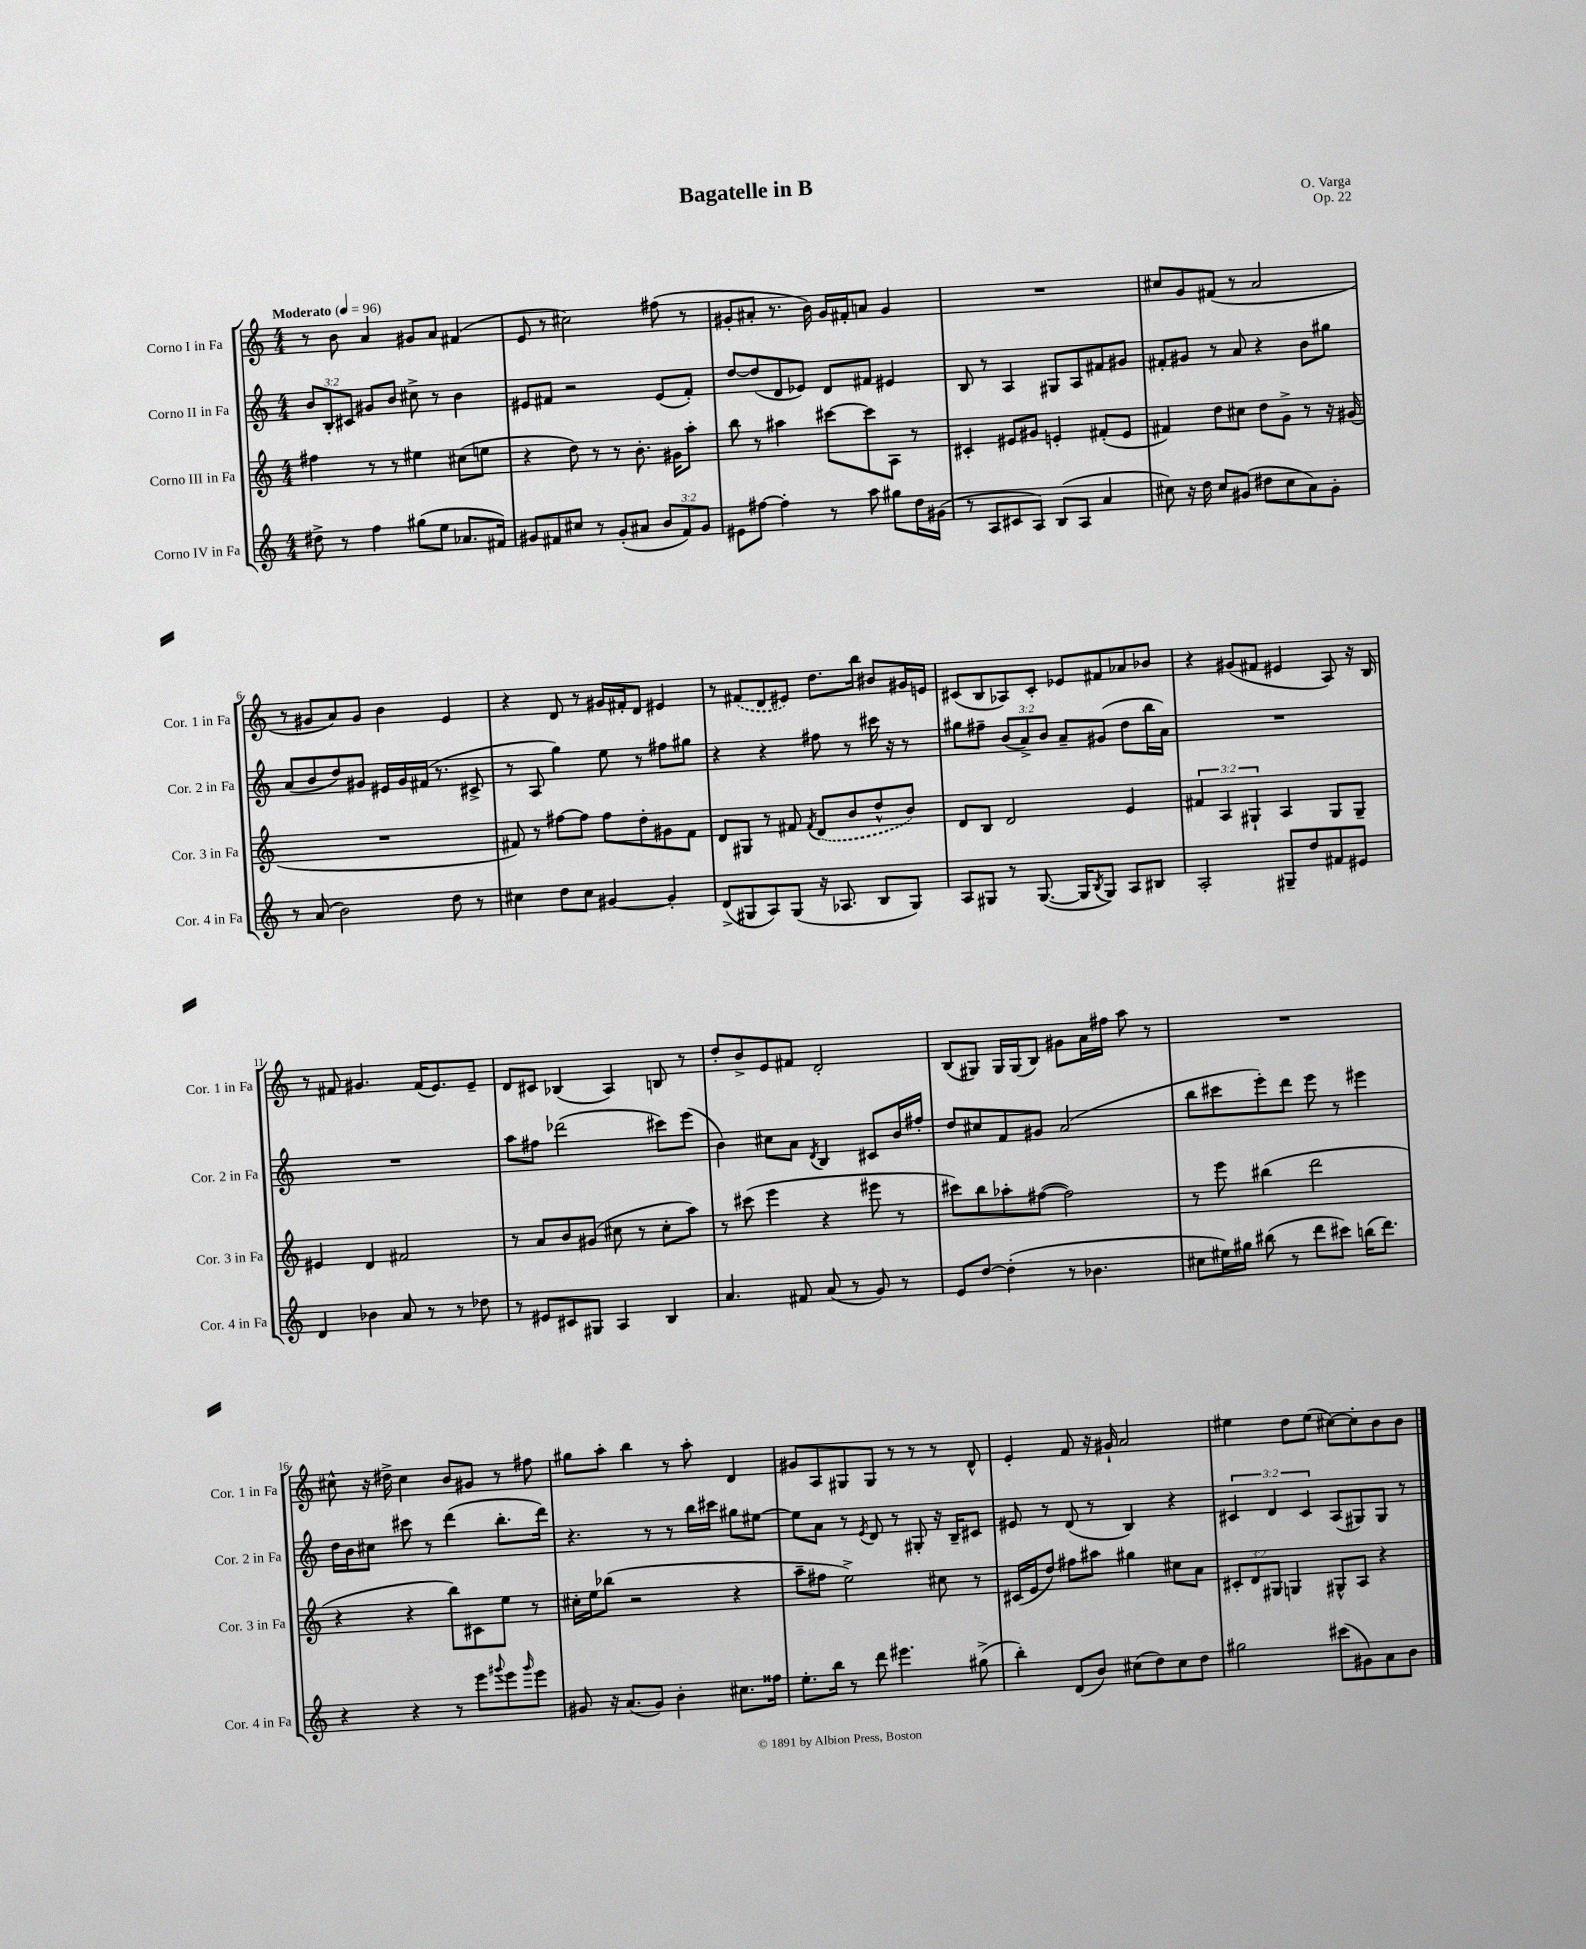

**kern	**kern	**kern	**kern
*part4	*part3	*part2	*part1
*staff4	*staff3	*staff2	*staff1
*I"Corno IV in Fa	*I"Corno III in Fa	*I"Corno II in Fa	*I"Corno I in Fa
*I'Cor. 4 in Fa	*I'Cor. 3 in Fa	*I'Cor. 2 in Fa	*I'Cor. 1 in Fa
*clefG2	*clefG2	*clefG2	*clefG2
*k[]	*k[]	*k[]	*k[]
*M4/4	*M4/4	*M4/4	*M4/4
*MM96	*MM96	*MM96	*MM96
=1	=1	=1	=1
!	!	!	!LO:TX:a:B:t=Moderato
8dd#X^\	4ff#X\	12b/L	8r
.	.	12B'/	.
8r	.	.	8b\
.	.	12c#X/J	.
4ff\	8r	8g#X/L	4a/
.	8r	8b/J	.
(8gg#X\L	4ee#X\	8cc#X^\	8g#X/L
8ee\J	.	8r	8a/J
8.a-X/L	(8cc#X\L	4b\	(4f#X/
.	8een\J	.	.
16f#X/Jk)	.	.	.
=2	=2	=2	=2
8g#X/L	4r	8e#X/L	8e/
8f#X/	.	8f#X/J	8r
8cc#X/J	8dd\)	2r	2cc#X\)
8r	8r	.	.
(8g#'/L	8r	.	.
8a#X/J	8.b'\	.	.
12b/L	.	(8e#/L	(8ff#X\
.	16g#X\KL	.	.
12f#/)	.	.	.
.	8aa'\J	8f#'/J)	8r
12g#/J	.	.	.
=3	=3	=3	=3
8e#X\L	8bb\	[8dd/L	8g#X'/L
[8ff#X\J	8r	(8dd/]	8a#X'/J
4ff#'\]	4aa#X\	8d/	8.r
.	.	8e-X/J)	.
.	.	.	16b\)
8r	[8ccc#X\L	8d/L	16g#/LL
.	.	.	16f#X'/J
8aa\	8ccc#\]	8f#X/J	8an/J
8gg#X\L	8A\J	4e#X/	4g#/
16dd\L	8r	.	.
(16g#X\JJ	.	.	.
=4	=4	=4	=4
8r	4c#X'/	8B/	1r
8A/L	.	8r	.
8c#X/	8e#X/L	4A/	.
8A/J)	8g#X/J	.	.
(8B/L	4en'/	8G#X/L	.
8A/J	.	8A/	.
4a/	(8f#X'/L	8f#X/	.
.	8e/J	8g#X/J	.
=5	=5	=5	=5
8cc#X\)	4f#X/)	8f#X'/L	8cc#X/L
16r	.	8g#X/J	8g/
16dd\	.	.	.
8cc#/L	8dd\L	8r	(8f#X/J
(8g#X/J	8cc#X\J	8a/	8r
8dd#X\L	8dd\L	4r	2a/
8cc#\	8g^\J	.	.
8a\)	8r	8b\L	.
8g#'\J	16r	8gg#X\J	.
.	(16g#X/	.	.
!!LO:LB:g=z
=6	=6	=6	=6
8r	1r	(8a/L	8r
(8a/	.	8b/	8g#X/L
2b\)	.	8dd/)	8a/)
.	.	8g#X/J	8g#/J
.	.	16e#X/LL	4b\
.	.	16g#/	.
.	.	(16f#X/JJ	.
.	.	8.r	.
8dd\	.	.	4e/
8r	.	8c#X^/	.
=7	=7	=7	=7
4cc#X\	8f#X/)	8r	4r
.	8r	8A/	.
8dd\L	[8ff#X\L	4gg\)	8d/
8cc#\J	8ff#\J]	.	8r
[4g#X/	8ff#\L	8ee\	16g#X/LL
.	.	.	16f#X'/J
.	8dd'\	8r	8d/J
4g#'/]	8g#X\	8ff#X\L	4e#X/
.	8f#\J	8gg#X\J	.
=8	=8	=8	=8
(8d^/L	8d/L	4r	8r
8G#X/	8G#X/J	.	(8f#X/L
8A/)	8r	4r	8d/
(8G#/J	8f#X/	.	8e#X/J)
.	8qf#/	.	.
16r	(8d/L	8ff#X\	8.dd\L
8.A-X/	.	.	.
.	8b/	8r	.
.	.	.	16bb\Jk
8B/L	8dd^^/	16ccc#X\	8b#X/L
.	.	16r	.
8G#/J)	8b/J)	8r	16g#X/L
.	.	.	16en/JJ
=9	=9	=9	=9
8A/L	8d/L	8gg#X\L	(8c#X/L
8G#X/J	8B/J	8ff#X~\J	8B/
8r	2d/	(12b/L	8A-X/)
.	.	12a^/)	.
([8.G#/	.	.	8c#'/J
.	.	12b/J	.
.	.	8a~/L	8e-X/L
16G#/KL]	.	.	.
8qB/	.	.	.
8G#/J)	.	(8g#X/J	8f#X/
8A/L	4e/	8dd\L	8a-X/
8B#X/J	.	16bb\L	8b-X/J
.	.	16a\JJ)	.
=10	=10	=10	=10
2A'/	6f#X/	1r	4r
.	6A/	.	.
.	.	.	(8g#X/L
.	6G#X`/	.	.
.	.	.	8f#X/J
8G#X~/L	4A/	.	4e#X/
8dd/	.	.	.
8f#X/	8G#/L	.	8A/)
8e#X/J	8G#~/J	.	16r
.	.	.	16B/
!!LO:LB:g=z
=11	=11	=11	=11
4d/	4e#X/	1r	8r
.	.	.	8f#X/
4b-X\	4d/	.	4.g#X/
8a/	2f#X/	.	.
8r	.	.	(16f#/KL
.	.	.	8.e/)
8r	.	.	.
8dd-X\	.	.	8e~/J
=12	=12	=12	=12
8r	8r	8aa\L	8d/L
8e#X/L	8a/L	8ff#X\J	8c#X/J
8c#X/	8b/	(2ddd-X\	(4B-X/
8G#X/J	(8g#X/J	.	.
4A/	8cc#X\	.	4A/)
.	8r	.	.
4B/	8cc#'\L	8ccc#X\L)	8Bn/
.	8aa\J)	(8eee\J	8r
=13	=13	=13	=13
4.a/	8r	4b\)	8dd'/L
.	(8ccc#X\	.	8b^/
.	4eee\	8cc#X\L	8e/
8f#X/	.	8a\J	8f#X/J
.	.	8qd/	.
(8a/	4r	4B/	2d'/
8r	.	.	.
8g/)	8eee#X\	8c#X/L	.
8r	8r	16b/L	.
.	.	16ff#X'/JJ	.
=14	=14	=14	=14
8e/L	8ccc#X\L)	8dd/L	(8B/L
[8dd/J	8bb\	8cc#X/	8G#X/J)
(4dd'\]	8aa-X'\	8f/	16G#/LL
.	.	.	(16G#/J
.	([8ff#X\J	8g#X/J	8B/J)
8r	2ff#\])	(2a/	8g#X\L
4.b-X\	.	.	16a\L
.	.	.	16ff#X\JJ
.	.	.	8aa\
.	.	.	8r
=15	=15	=15	=15
8cc#X\L	8r	8bb\L	1r
16ee#X\L)	8eee\	8ccc#X\	.
16gg#X\JJ	.	.	.
(8bb#X\	(4bb#X\	8eee'\)	.
8r	.	8ddd\J	.
8ddd\L	2ddd\	8eee\	.
8ccc#X\J)	.	8r	.
(16bbn\KL	.	4eee#X\	.
8.ddd\J)	.	.	.
!!LO:LB:g=z
=16	=16	=16	=16
4r	4r	16dd\LL	8cc#X^^\
.	.	16b\J	.
.	.	8cc#X\J	16r
.	.	.	16dd#X^\
4r	4r	8ccc#X\	4cc#\
.	.	8r	.
8r	8bb\L)	(4ddd\	8b/L
8eee\L	8c#X\	.	8g#X/J
8qqggg#X/	.	.	.
8eee\	8ee\J	8.bb'\L	8r
16qqggg#/	.	.	.
8eee\J	8r	.	8ff#X\
.	.	16ddd\Jk)	.
=17	=17	=17	=17
8g#X/	16cc#X'\LL	4.r	8gg#X\L
.	16ee\J	.	.
16r	(8bb-X\J	.	8aa'\J
(8.a/L	.	.	.
.	2r	.	4bb\
8g#/J)	.	8r	.
4b'\	.	8r	8r
.	.	16bb\LL	8aa'\
.	.	16ccc#X\JJ	.
8.cc#X\L	4r	8gg#X\L	4d/
.	.	[8ee#X\J	.
16ff##X\Jk	.	.	.
=18	=18	=18	=18
8.ee'\L	8aa~\L	8ee#\L]	8g#X/L
.	8ff#X\J	8a\J	8A/
16bb\Jk	.	.	.
8r	2ee^\)	8r	8G#X/
.	.	8qe/	.
8ddd\	.	8d/	8G#/J
4.eee#X\	.	8r	8r
.	.	8G#X'/	8r
.	8cc#X\	16r	8r
.	.	16B~/KL	.
(8gg#X^\	8r	8c#X/J	8d^^/
=19	=19	=19	=19
4bb'\)	(16c#X/LL	8e#X/	4e'/
.	16e/J	.	.
.	8dd/J)	8r	.
(8d/L	8ff#X\L	(8d/	8f/
8b/J)	8aa#X\J	8r	16r
.	.	.	16g#X`/
(8cc#X\L	4gg#X\	4B/)	2a/
8dd\)	.	.	.
8cc#\	8cc#X\L	4r	.
8dd\J	8a\J	.	.
=20	=20	=20	=20
2gg#X\	12c#X'/L	6c#X/	4ee#X\
.	12d/	.	.
.	12G#X/J	6d/	.
.	4Gn/	.	8dd\L
.	.	6c#/	.
.	.	.	(8ee#\J
(8ccc#X\L	8G#X^^/L	(8A/L	[8cc#X\L)
8g#X\)	8A/J	8G#X/)	8cc#'\]
8a\	4r	8G#/J	8b\
8b\J	.	8r	8b\J
==	==	==	==
*-	*-	*-	*-
